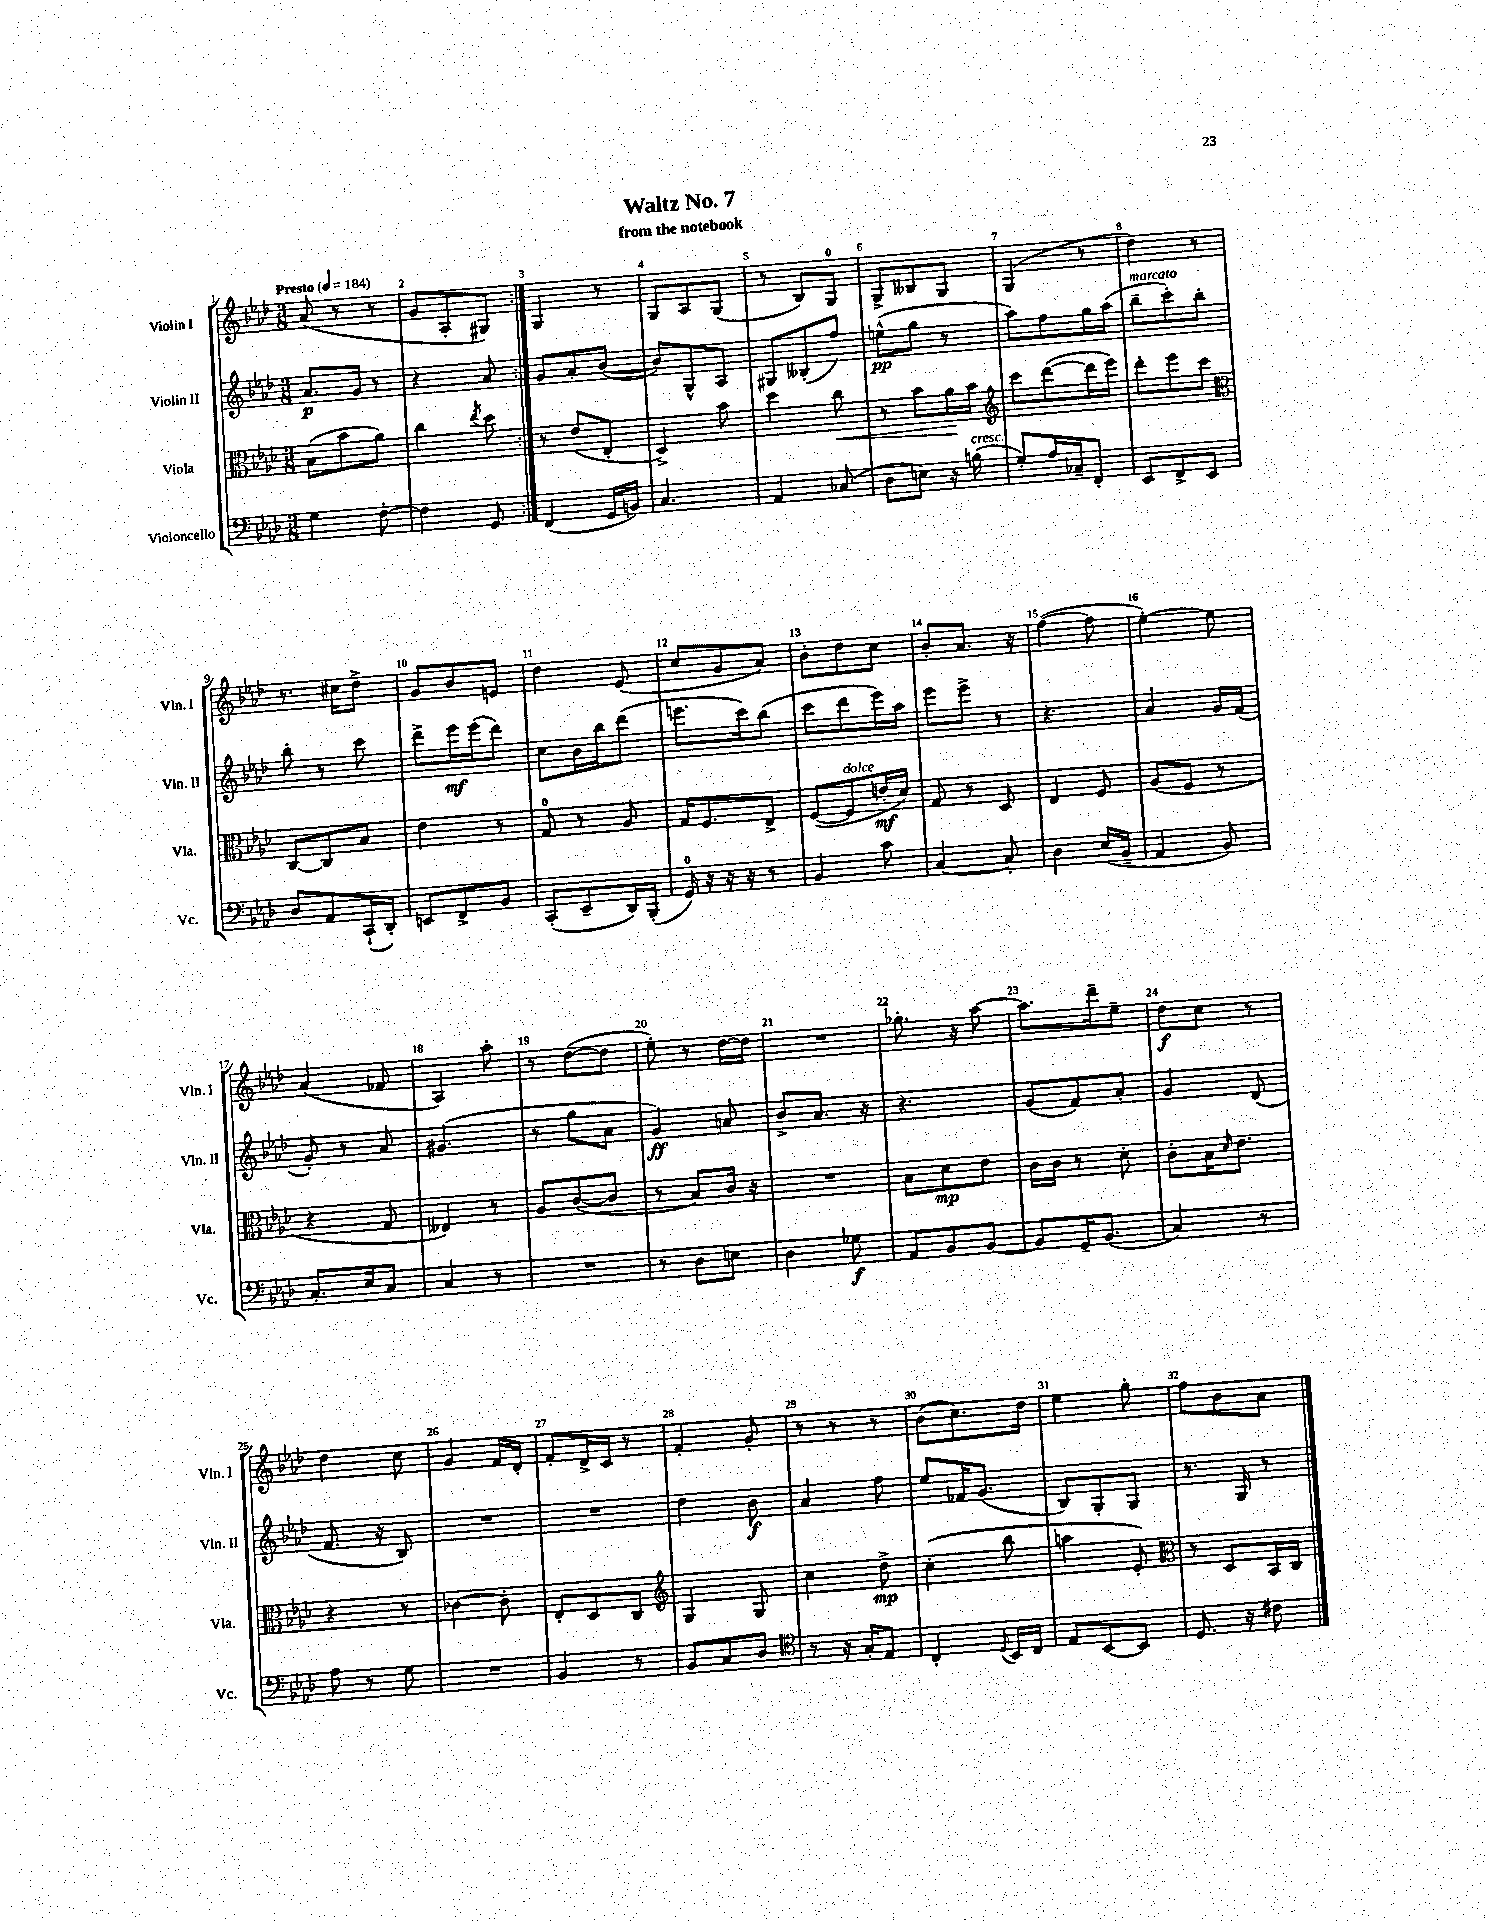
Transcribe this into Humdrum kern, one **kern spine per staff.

**kern	**kern	**kern	**kern
*staff4	*staff3	*staff2	*staff1
*clefF4	*clefC3	*clefG2	*clefG2
*k[b-e-a-d-]	*k[b-e-a-d-]	*k[b-e-a-d-]	*k[b-e-a-d-]
*M3/8	*M3/8	*M3/8	*M3/8
*MM184	*MM184	*MM184	*MM184
4G\	(8B-\L	8.a-/L	(8a-/
.	8b-\	.	8r
.	.	16g/Jk	.
[8F'\	8a-\J)	8r	8r
=	=	=	=
4F\]	4cc\	4r	8g/L
.	.	.	8A-'/
.	8qee-/	.	.
8GG/	8dd-\	8a-/	8G#/J)
=:|!	=:|!	=:|!	=:|!
(4FF/	8r	8g/L	4G/
.	(8e-/L	8a-'/	.
16GG/LL	8E-'/J	([8b-/J	8r
16BB/JJ)	.	.	.
=	=	=	=
4.C/	4D-^/)	8b-/]L)	8G/L
.	.	8G^^/	8A-/
.	8b-\	8A-/J	(8G/J
=	=	=	=
4AA-/	4dd-\	8G#/L	8r
.	.	(8B--'/	8B-/L)
(8C-/	8cc\	8ff/J)	8G/J
=	=	=	=
8D-\L	8r	(8ee^^\L	8G^/L
8E\J)	8b-\L	8gg\J	8B--/
16r	16a-\L	8r	8G/J
(16B\	16b-\JJ	.	.
=	=	=	=
*	*clefG2	*	*
8G'/L)	8ccc\L	8aa-\L)	(4G/
16A-/L	([8ddd-\	8ff\	.
16C-~/J	.	.	.
8FF'/J	16ddd-\]L	16gg\L	8r
.	16eee-\JJ)	(16aa-\JJ	.
=	=	=	=
8EE-/L	8ddd-'\L	8bb-~\L	4dd-\)
8FF^/	8eee-\	8ccc'\)	.
8EE-/J	8ccc\J	8bb-'\J	8r
=	=	=	=
*	*clefC3	*	*
8D-/L	[8C/L	8bb-'\	8.r
8AA-/	8C/]	8r	.
.	.	.	16cc#\LK
(16CC`/L	8B-/J	8ccc\	8dd-^\J
16DD-'/JJ)	.	.	.
=	=	=	=
8EE/L	4e-\	8ddd-^\L	8g/L
8FF^/	.	16eee-\L	8b-/
.	.	(16eee-\J	.
8BB-/J	8r	8ddd-\J)	8e/J
=	=	=	=
(8CC'/L	8G/	8cc\L	4dd-\
8EE-~/	8r	16b-\L	.
.	.	16bb-\J	.
16DD-/L)	8A-/	(8ddd-\J	(8e-/
(16BBB-'/JJ	.	.	.
=	=	=	=
16GG/)	16G/LK	8.eee\L	8cc/L
16r	8.F/	.	.
16r	.	.	8g/
16r	.	16ccc\k)	.
8r	8E-^/J	(8bb-\J	8a-/J)
=	=	=	=
4BB-/	([8F/L	8ccc\L	8b-'\L
.	8F/]	8ddd-\	8dd-\
8c\	16e'/L	16eee-\L)	8cc\J
.	16d-/JJ)	16aa-\JJ	.
=	=	=	=
[4C/	8G/	8eee-\L	8b-'/L
.	8r	8eee-^\J	8.a-/J
8C'/]	8D-/	8r	.
.	.	.	16r
=	=	=	=
4D-\	4E-/	4.r	([4ff\
(16E-/LL	8F/	.	8ff\]
16BB-~/JJ	.	.	.
=	=	=	=
4AA-/	(8A-/L	4a-/	[4ee-'\)
.	8F/J	.	.
8BB-/)	8r	16g/LL	8ee-\]
.	.	(16f/JJ	.
=	=	=	=
8.C'/L	4r	8g'/)	(4a-/
.	.	8r	.
16E-/k	.	.	.
8C/J	8G/	8a-/	8f-/
=	=	=	=
4C/	4E--/)	(4.g#/	4A-/)
8r	8r	.	8aa-'\
=	=	=	=
4.r	8A-/L	8r	8r
.	([8c/	8gg\L	([8dd-\L
.	8c/]J	8a-\J	8dd-\]J
=	=	=	=
8r	8r	4g/)	8ee-'\)
8D-\L	8B-/L)	.	8r
8E\J	16c/Jk	8a/	[16dd-\LL
.	16r	.	16dd-\]JJ
=	=	=	=
4D-\	4.r	8b-^/L	4.r
.	.	8.a-/J	.
8G-\	.	.	.
.	.	16r	.
=	=	=	=
8AA-/L	8B-\L	4.r	8.gg-'\
8BB-/	8d-\	.	.
.	.	.	16r
[8BB-/J	8e-\J	.	[8aa-\
=	=	=	=
8BB-/]L	16c\LL	(8g/L	8.aa-\]L
.	16c\JJ	.	.
16GG~/K	8r	8f/)	.
(8.BB-/J	.	.	16ddd-~\k
.	8d-'\	8a-'/J	8ee-~\J
=	=	=	=
4C/)	8c'\L	4g/	8dd-\L
.	16B-\K	.	8cc\J
.	16qqd-/	.	.
.	8.e-\J	.	.
8r	.	(8d-/	8r
=	=	=	=
8A-\	4r	8.f/	4dd-\
8r	.	.	.
.	.	16r	.
8G\	8r	8B-/)	8cc\
=	=	=	=
4.r	[4c-\	4.r	4g/
.	8c-'\]	.	16f/LL
.	.	.	16d-'/JJ
=	=	=	=
4BB-/	8E-'/L	4.r	8f'/L
.	8D-/	.	16d-^/L
.	.	.	16c/JJ
8r	8C/J	.	8r
=	=	=	=
*	*clefG2	*	*
8BB-/L	4G/	4dd-\	4f'/
8C/	.	.	.
8D-/J	8G/	8b-\	8g'/
=	=	=	=
*clefC4	*	*	*
8r	4cc\	4a-/	8r
16r	.	.	8r
16G'/LK	.	.	.
8E-/J	8dd-^\	8ff\	8r
=	=	=	=
4C'/	(4cc'\	8ee-/L	(8b-\L
.	.	16f-/K	8.cc\)
.	.	(8.g/J	.
8qqD-/	.	.	.
16BB-/LL	8bb-\	.	.
16C/JJ	.	.	16dd-\Jk
=	=	=	=
8E-/L	4aa\	8B-/L)	4ee-\
[8BB-/	.	8G'/	.
8BB-/]J	8e-'/)	8G/J	8gg'\
=	=	=	=
*	*clefC3	*	*
8.D-/	8r	8.r	8ff\L
.	8D-/L	.	8b-\
16r	.	16G/	.
8c#\	16BB-/L	8r	8a-\J
.	16C/JJ	.	.
==	==	==	==
*-	*-	*-	*-
